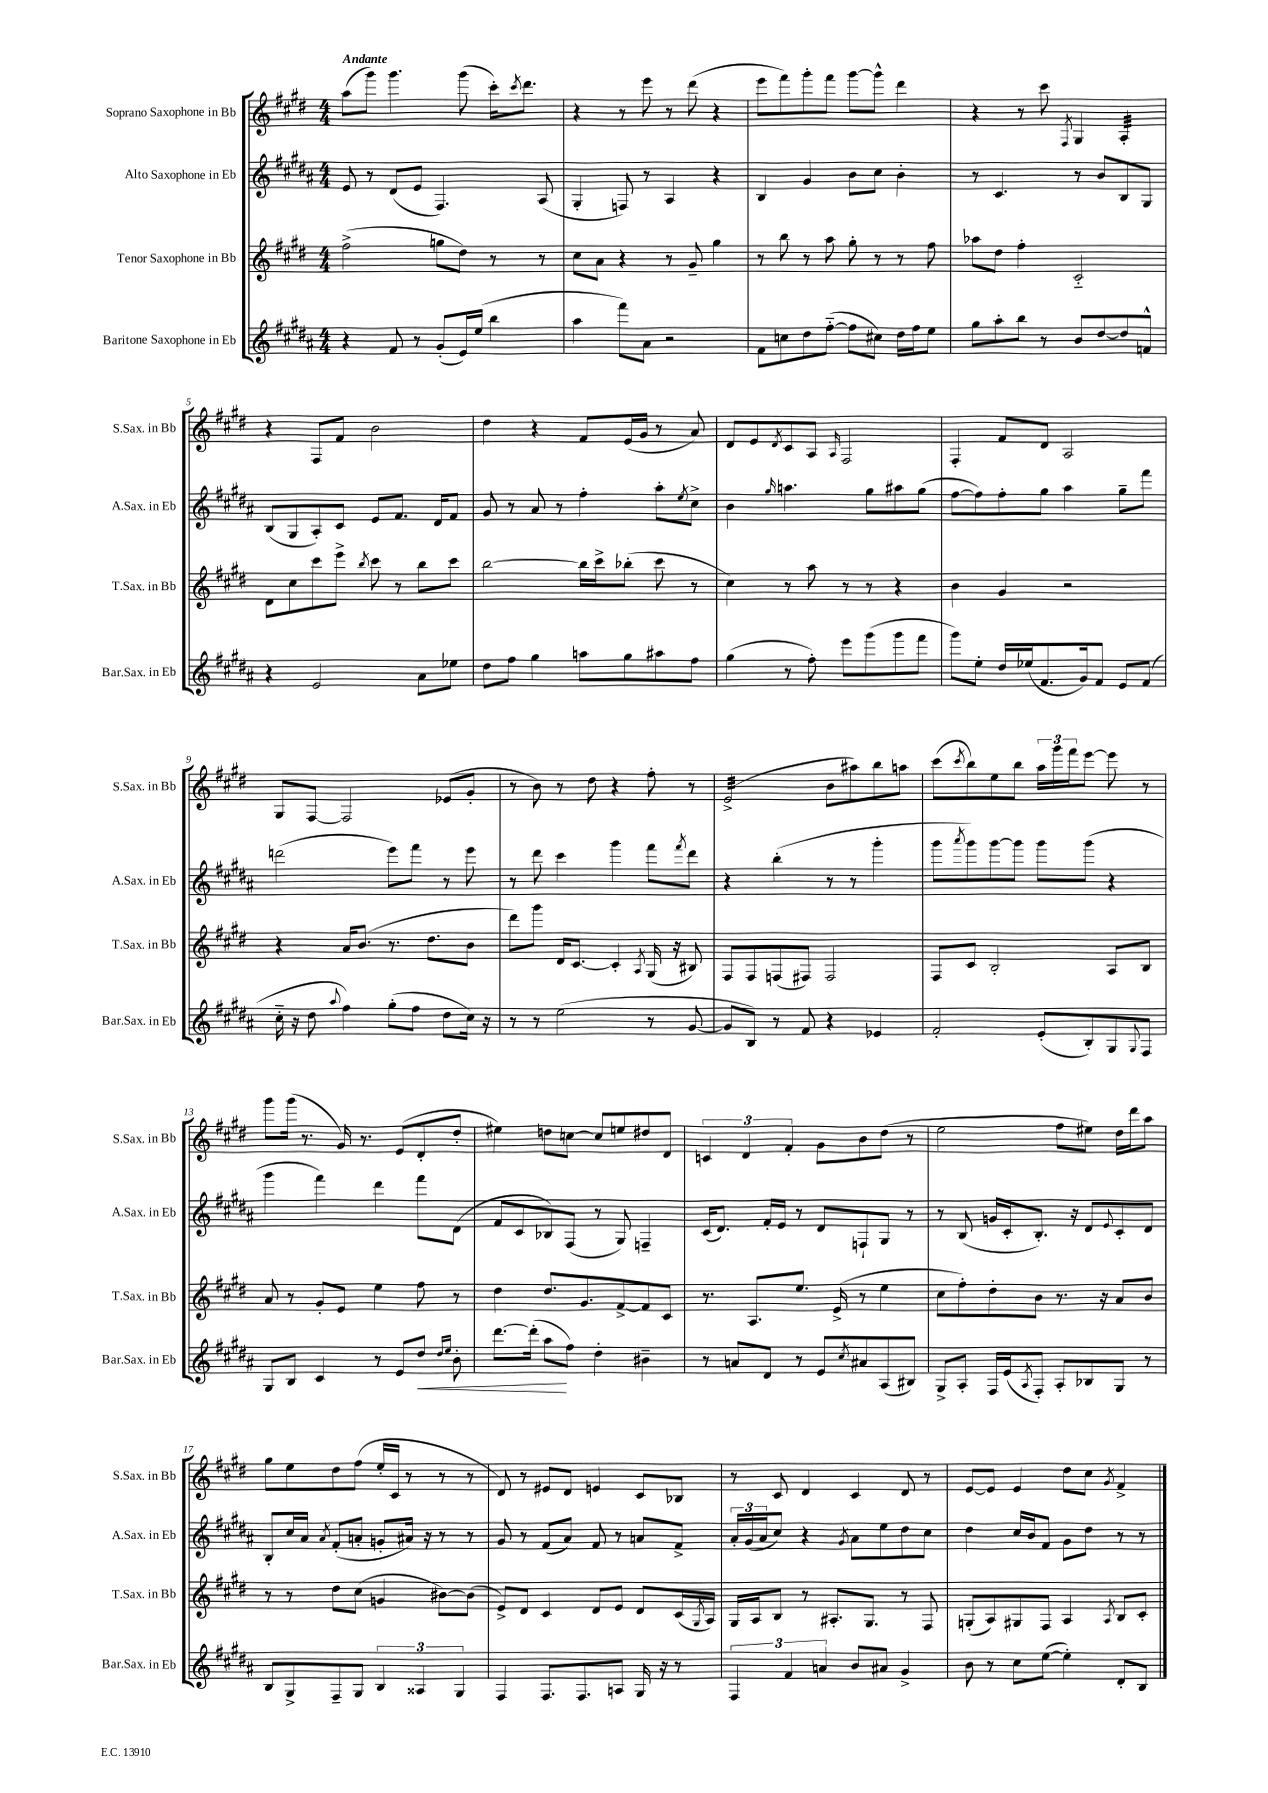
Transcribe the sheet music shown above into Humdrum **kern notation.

**kern	**kern	**kern	**kern
*staff4	*staff3	*staff2	*staff1
*clefG2	*clefG2	*clefG2	*clefG2
*k[f#c#g#d#a#]	*k[f#c#g#d#]	*k[f#c#g#d#a#]	*k[f#c#g#d#]
*M4/4	*M4/4	*M4/4	*M4/4
4r	(2ff#^\	8e/	(8aa\L
.	.	8r	8ggg#\J)
8f#/	.	(8d#/L	4.ggg#\
8r	.	8e/J	.
(8g#'/L	8gg\L	4.F#/)	.
16e/L)	8dd#\J)	.	(8ggg#\
(16ee/JJ	.	.	.
4bb\	8r	.	16ccc#'\LK)
.	.	.	8qccc#/
.	.	.	8.ddd#\J
.	8r	(8A#/	.
=	=	=	=
4aa#\	8cc#\L	4G#'/	4r
.	8a\J	.	.
8fff#\L)	4r	8F/)	8r
8a#\J	.	8r	8eee\
2r	8r	4A#/	8r
.	8g#~/	.	(8ddd#\
.	4gg#\	4r	4r
=	=	=	=
8f#\L	8r	4B/	8eee\L
8cc\	8bb\	.	8fff#\)
8dd#\	8r	4g#/	8ggg#'\
([8ff#'~\J	8aa\	.	8fff#\J
8ff#\]L	8gg#'\	8b\L	[8ggg#\L
8cc#\J)	8r	8cc#\J	8ggg#^^\]J
16dd#\LL	8r	4b'\	4ddd#\
16ff#\J	.	.	.
8ee\J	8ff#\	.	.
=	=	=	=
8gg#\L	8aa-\L	8r	4r
8aa#'\	8dd#\J	4.c#/	.
8bb\J	4ff#'\	.	8r
8r	.	.	8ccc#\
.	.	.	8qF#/
8b/L	2c#'~/	8r	4G#/
[8dd#/	.	8b/L	.
8dd#/]	.	8B/	4A'/
8f^^/J	.	8G#/J	.
=	=	=	=
4r	8d#\L	(8B/L	4r
.	8cc#\	8G#/	.
2e/	8ccc#\	8A#'/)	8F#/L
.	8eee^\J	8c#/J	8f#/J
.	8qbb/	.	.
.	8ccc#\	8e/L	2b\
.	8r	8.f#/J	.
8a#\L	8bb\L	.	.
.	.	16d#/LK	.
8ee-\J	8ccc#\J	8f#/J	.
=	=	=	=
8dd#\L	[2bb\	8g#/	4dd#\
8ff#\J	.	8r	.
4gg#\	.	8a#/	4r
.	.	8r	.
8aa\L	16bb\]LL	4ff#'\	8f#/L
.	16ccc#^\J	.	.
8gg#\	(8bb-'\J	.	(16e/L
.	.	.	16g#/JJ
8aa#\	8ccc#\	8aa#'\L	8r
.	.	8qee/	.
8ff#\J	8r	8cc#^\J	8a/)
=	=	=	=
(4gg#\	4cc#\)	4b\	8d#/L
.	.	.	8e/
.	.	16qqgg#/	8qd#/
8r	8r	4.aa\	8c#/
8ff#'\)	8aa\	.	8A/J
.	.	.	16qqA/
8eee\L	8r	.	2F#/
(8ggg#\	8r	8gg#\L	.
8ggg#\	4r	8aa#\	.
8fff#\J	.	(8gg#\J	.
=	=	=	=
8ggg#\L)	4b\	[8ff#\L	4F#'/
8ee'\J	.	8ff#\])	.
16dd#/LL	4g#/	8ff#'\	8f#/L
(16ee-/J	.	.	.
8.f#/	.	8gg#\J	8d#/J
.	2r	4aa#\	2A/
16g#/k)	.	.	.
8f#/J	.	.	.
8e/L	.	8gg#~\L	.
(8f#/J	.	8fff#\J	.
=	=	=	=
16cc#'~\	4r	(2ddd\	8G#/L
16r	.	.	.
8dd#\	.	.	[8F#/J
8qqaa#/	.	.	.
4ff#\)	16a/LK	.	2F#/]
.	(8.b/J	.	.
(8gg#'\L	8.r	8eee\L)	.
8ff#\J	.	8fff#\J	.
.	8.dd#\L	.	.
8dd#\L	.	8r	(8e-/L
16cc#\Jk)	8b\J	8eee\	8g#'/J
16r	.	.	.
=	=	=	=
8r	8ddd#\L)	8r	8r
8r	8ggg#\J	8ddd#\	8b\)
(2ee\	16d#/LK	4ccc#\	8r
.	[8.c#/J	.	.
.	.	.	8dd#\
.	4c#'/]	4ggg#\	4r
.	8qA/	.	.
8r	(16G#/	8fff#\L	8ff#'\
.	16r	.	.
.	.	8qfff#/	.
[8g#/	8B#/)	8ddd#\J	8r
=	=	=	=
8g#/]L	8F#/L	4r	(2e^/
8B/J)	8F#/	.	.
8r	(8F/	(4bb'\	.
8f#/	8F#/J)	.	.
4r	2F#/	8r	8b\L
.	.	8r	8aa#\)
4e-/	.	4ggg#'\	8bb\
.	.	.	8aa\J
=	=	=	=
2f#'/	8F#/L	8ggg#\L	(8ccc#\L
.	.	8qaaa#/	8qccc#/
.	8c#/J	8ggg#\)	8bb\)
.	2B'/	[8ggg#\	8ee\
.	.	8ggg#\]J	8bb\J
(8e'/L	.	8ggg#\L	24aa\LL
.	.	.	24ggg#\
.	.	.	24fff#\J
8B'/)	.	(8ggg#\J	[8eee\J
8G#/	8A/L	4r	8eee\]
8qqG#/	.	.	.
8F#/J	8B/J	.	8r
=	=	=	=
8G#/L	8a/	4ggg#\	8ggg#\L
8B/J	8r	.	(16ggg#\Jk
.	.	.	8.r
4c#/	8g#'/L	4fff#\)	.
.	8e/J	.	16g#/)
.	.	.	8.r
8r	4ee\	4ddd#\	.
8e/L	.	.	(8e/L
8dd#/J	8ff#\	8fff#\L	8d#'/
16qqdd#/LL	.	.	.
16qqee/JJ	.	.	.
8b'\	8r	(8d#\J	8dd#'/J
=	=	=	=
[8.ddd#\L	4dd#\	8f#/L	4ee#\)
.	.	8c#/	.
(16ddd#'\]Jk	.	.	.
8aa#\L	8.dd#/L	8B-/)	8dd\L
8ff#\J)	.	(8F#/J	[8cc\J
.	8.g#/	.	.
4dd#'\	.	8r	8cc/]L
.	[8f#^/	8G#/)	8ee/
4b#~\	8f#/]	4F~/	8dd#/
.	8c#/J	.	8d#/J
=	=	=	=
8r	8.r	(16c#/LK	6c/
.	.	8.d#/J)	.
8a/L	.	.	.
.	.	.	6d#/
.	8.A/L	.	.
8d#/J	.	16f#'/LL	.
.	.	16e/JJ	.
.	.	.	6f#'/
8r	8.ee/J	8r	.
8e/L	.	8d#/L	8g#\L
.	(16e^/	.	.
8qcc#/	.	.	.
8a#/	8r	8F`/	8b\
(8A#/	4ee\	8G#/J	(8dd#\J
8B#/J)	.	8r	8r
=	=	=	=
8G#^/L	8cc#\L	8r	2ee\
8A#'/J	8ff#'\)	(8B/	.
16F#/LL	8dd#'\	16g/LL	.
(16e/J	.	16c#'/J	.
8qA#/	.	.	.
8F#'/J)	8b\J	8.B'/J)	.
8A#'/L	8.r	.	8ff#\L
.	.	16r	.
8B-/	.	8d#/L	8ee#\J)
.	16r	.	.
.	.	8qqe/	.
8G#/J	8a/L	8c#'/	16dd#\LL
.	.	.	16ddd#\J
8r	8b/J	8d#/J	8aa\J
=	=	=	=
8B/L	8r	8B'/L	8gg#\L
8G#^/	8r	16cc#/L	8ee\
.	.	16a#/JJ	.
.	.	8qa#/	.
8F#~/	8dd#\L	(8f#'/L	8dd#\
8G#/J	(8cc#\J	8a'/J	(8ff#\J
6B/	4g/	8g'/L	16ee'/LL
.	.	.	16c#/JJ
.	.	16a#/Jk)	8r
6A##/	.	.	.
.	.	16r	.
.	[8b#\L)	8r	8r
6G#/	.	.	.
.	(8b#\]J	8r	8r
=	=	=	=
4F#/	8e^/L)	8g#/	8d#/)
.	8d#/J	8r	8r
8.F#/L	4c#/	(8f#/L	8e#/L
.	.	8a#/J)	8d#/J
8.F#/	.	.	.
.	8d#/L	8f#/	4e/
8A/J	8e/J	8r	.
16G#/	8d#/L	8a/L	8c#/L
16r	.	.	.
8r	(16c#/L	8f#^/J	8B-/J
.	8qG#/	.	.
.	16A/JJ)	.	.
=	=	=	=
6F#/	16G#/LL	24a#'/LL	8r
.	.	(24g#/	.
.	16A/J	.	.
.	.	24a#/J	.
.	8B/J	8cc#/J)	8c#/
6f#/	.	.	.
.	8r	4r	4d#/
6a/	.	.	.
.	8.A#'/L	.	.
.	.	8qg#/	.
8b/L	.	8a#\L	4c#/
.	8.G#/J	.	.
8a#/J	.	8ee\	.
4g#^/	8r	8dd#\	8d#/
.	8F#/	8cc#\J	8r
=	=	=	=
8b\	(8G'/L	4dd#\	[8e/L
8r	8A/)	.	8e/]J
8cc#\L	8G#/	16cc#/LL	4e/
.	.	16b/J	.
([8ee\J	8F#/J	8f#/J	.
4ee'\])	4A/	8g#\L	8dd#\L
.	.	8dd#\J	8cc#\J
.	8qA/	.	8qg#/
8d#'/L	8B/L	8r	4f#^/
8B/J	8c#'/J	8r	.
==	==	==	==
*-	*-	*-	*-
